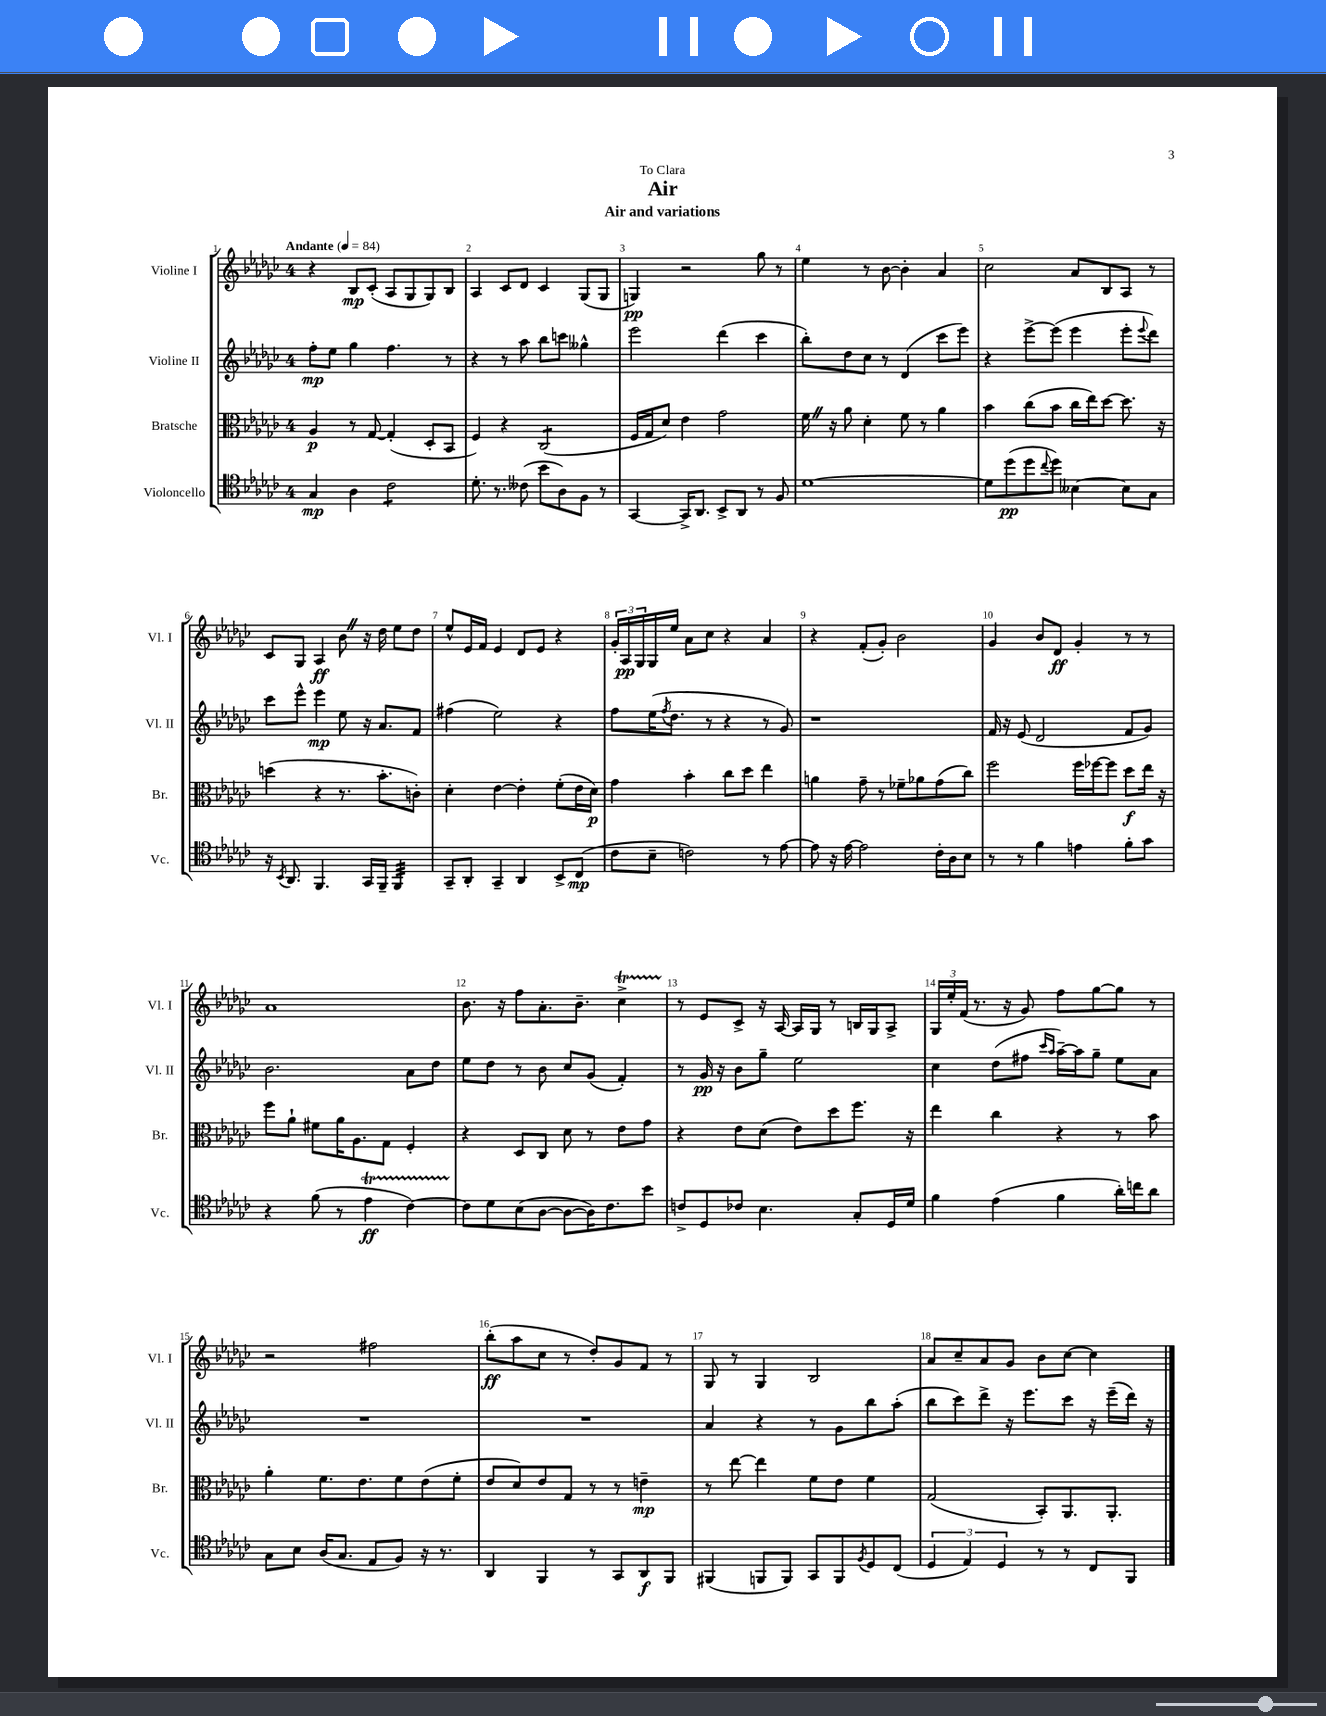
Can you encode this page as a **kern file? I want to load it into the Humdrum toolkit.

**kern	**kern	**kern	**kern
*staff4	*staff3	*staff2	*staff1
*clefC4	*clefC3	*clefG2	*clefG2
*k[b-e-a-d-g-c-]	*k[b-e-a-d-g-c-]	*k[b-e-a-d-g-c-]	*k[b-e-a-d-g-c-]
*M4/4	*M4/4	*M4/4	*M4/4
*MM84	*MM84	*MM84	*MM84
4G-	4A-	8ff'	4r
.	.	8ee-	.
4A-	8r	4gg-	8B-
.	[8G-	.	(8c-'
2c-	(4G-']	4.ff	8A-
.	.	.	8G-
.	8D-'	.	8G-)
.	8BB-	8r	8B-
=	=	=	=
8.d-'	4F)	4r	4A-
8.r	.	.	.
.	4r	8r	8c-
(8c--	.	8aa-	8d-
8b-	(2C-	8bb-	4c-
8A-)	.	8ccc	.
8F	.	4gg--^^	(8G-
8r	.	.	8G-
=	=	=	=
[4GG-	16F	2eee-	4G)
.	16G-	.	.
.	8d-)	.	.
16GG-^]	4e-	.	2r
8.AA-	.	.	.
8BB-^	2g-	(4ddd-	.
8AA-	.	.	.
8r	.	4ccc-	8gg-
8F	.	.	8r
=	=	=	=
[1d-	16f	8bb-')	4ee-
.	16r	.	.
.	8a-	8dd-	.
.	4d-'	8cc-	8r
.	.	8r	[8b-
.	8f	(4d-	4b-']
.	8r	.	.
.	4a-	8ccc-	4a-
.	.	8eee-)	.
=	=	=	=
8d-]	4b-	4r	2cc-
(8dd-	.	.	.
8dd-	(8cc-	[8eee-^	.
8qqcc-	.	.	.
8dd-)	8b-	(8eee-]	.
[4B--	16cc-	4eee-	8a-
.	16ee-)	.	.
.	[8dd-	.	8B-
8B--]	8.dd-]	8eee-'	8A-
.	.	8qqeee-	.
8G-	.	8ddd-)	8r
.	16r	.	.
=	=	=	=
16r	(4dd	8ccc-	8c-
8qBB-	.	.	.
8.AA-	.	.	.
.	.	8eee-^^	8G-
4.FF	4r	4eee-	4A-
.	8.r	8ee-	8b-
16GG-	.	16r	16r
16FF~	8.b-'	8.a-	16dd-
4FF	.	.	8ee-
.	8c')	8f	8dd-
=	=	=	=
8GG-~	4d-'	(4ff#	8ee-^^
8AA-'	.	.	16e-
.	.	.	16f
4GG-~	[4e-	2ee-)	4e-
4AA-	4e-']	.	8d-
.	.	.	8e-
8BB-^	(8f'	4r	4r
(8C-	16e-	.	.
.	16d-)	.	.
=	=	=	=
8c-	4g-	8ff	24g-'
.	.	.	24A-
.	.	.	24G-
8B-~	.	(16ee-	16G-
.	.	8qff	.
.	.	8.dd-	16ee-
2c)	4b-'	.	8a-
.	.	8r	8cc-
.	8cc-	4r	4r
.	8dd-	.	.
8r	4ee-	8r	4a-
[8e-	.	8g-)	.
=	=	=	=
8e-]	4a	1r	4r
16r	.	.	.
[16e-	.	.	.
2e-]	8g-~	.	(8f'
.	8r	.	8g-')
.	8f-~	.	2b-
.	8a-	.	.
16c-'	(8g-	.	.
16A-	.	.	.
8B-	8cc-)	.	.
=	=	=	=
8r	2ff	16f	4g-
.	.	16r	.
8r	.	(8e-	.
4f	.	2d-	8b-
.	.	.	8d-
4e	16ff	.	4g-'
.	[16ff-	.	.
.	8ff-]	.	.
8f'	8dd-	8f	8r
8g-	16ee-	8g-)	8r
.	16r	.	.
=	=	=	=
4r	8ff	2.b-	1a-
.	8a-`	.	.
(8f	8f#	.	.
8r	16a-	.	.
.	8.A-	.	.
4e-	.	.	.
.	8G-	.	.
[4c-)	4F'	8a-	.
.	.	8dd-	.
=	=	=	=
8c-]	4r	8ee-	8.b-
8d-	.	8dd-	.
.	.	.	16r
(8B-	8D-	8r	8ff
[8A-	8C-	8b-	8.a-'
8A-_	8d-	8cc-	.
.	.	.	8.b-~
16A-])	8r	(8g-	.
8.c-	.	.	.
.	8e-	4f')	4cc-^
8b-	8g-	.	.
=	=	=	=
8c^	4r	8r	8r
8D-	.	16g-	8e-
.	.	16r	.
8c-	8e-	8b-	8c-^
4.B-	(8d-	8gg-~	16r
.	.	.	[16A-
.	8e-)	2ee-	16A-]
.	.	.	16G-
.	8dd-	.	8r
8G-'	8.ff	.	16B
.	.	.	16G-
16D-	.	.	8A-^
16d-	16r	.	.
=	=	=	=
4f	4ee-	4cc-	24G-
.	.	.	24ee-'
.	.	.	(24f
.	.	.	8.r
(4e-	4cc-	(8dd-	.
.	.	.	16r
.	.	8ff#	8g-)
.	.	16qqccc-	.
.	.	16qqaa-	.
4f	4r	[16aa-~)	8ff
.	.	16aa-]	.
.	.	8gg-~	[8gg-
16a-')	8r	8ee-	8gg-]
16cc	.	.	.
8a-	8b-	8a-	8r
=	=	=	=
8G-	4a-'	1r	2r
8B-	.	.	.
(16A-	8.f	.	.
8.G-	.	.	.
.	8.e-	.	.
8E-	.	.	2ff#
8F)	8f	.	.
16r	(8e-	.	.
8.r	.	.	.
.	8f'	.	.
=	=	=	=
4AA-	8e-	1r	(8bb-'
.	8d-)	.	8aa-
4FF	8e-	.	8cc-
.	8G-	.	8r
8r	8r	.	8dd-')
8GG-	8r	.	8g-
8AA-	4e~	.	8f
8FF	.	.	8r
=	=	=	=
(4FF#	8r	4a-	8G-
.	[8ee-	.	8r
8FF	4ee-]	4r	4G-
8FF)	.	.	.
8GG-	8f	8r	2B-
8FF	8e-	8g-	.
8qF	.	.	.
8D-	4f	8bb-	.
(8C-	.	(8aa-'	.
=	=	=	=
6D-	(2G-	8bb-	8a-
.	.	8ccc-)	8cc-~
6E-)	.	.	.
.	.	8ddd-^	8a-
6D-	.	.	.
.	.	16r	8g-
.	.	8.eee-	.
8r	8BB-')	.	8b-
8r	8.AA-	8ccc-	[8cc-
8C-	.	16r	4cc-]
.	8.AA-'	(16eee-~	.
8FF	.	16ddd-)	.
.	.	16r	.
==	==	==	==
*-	*-	*-	*-
